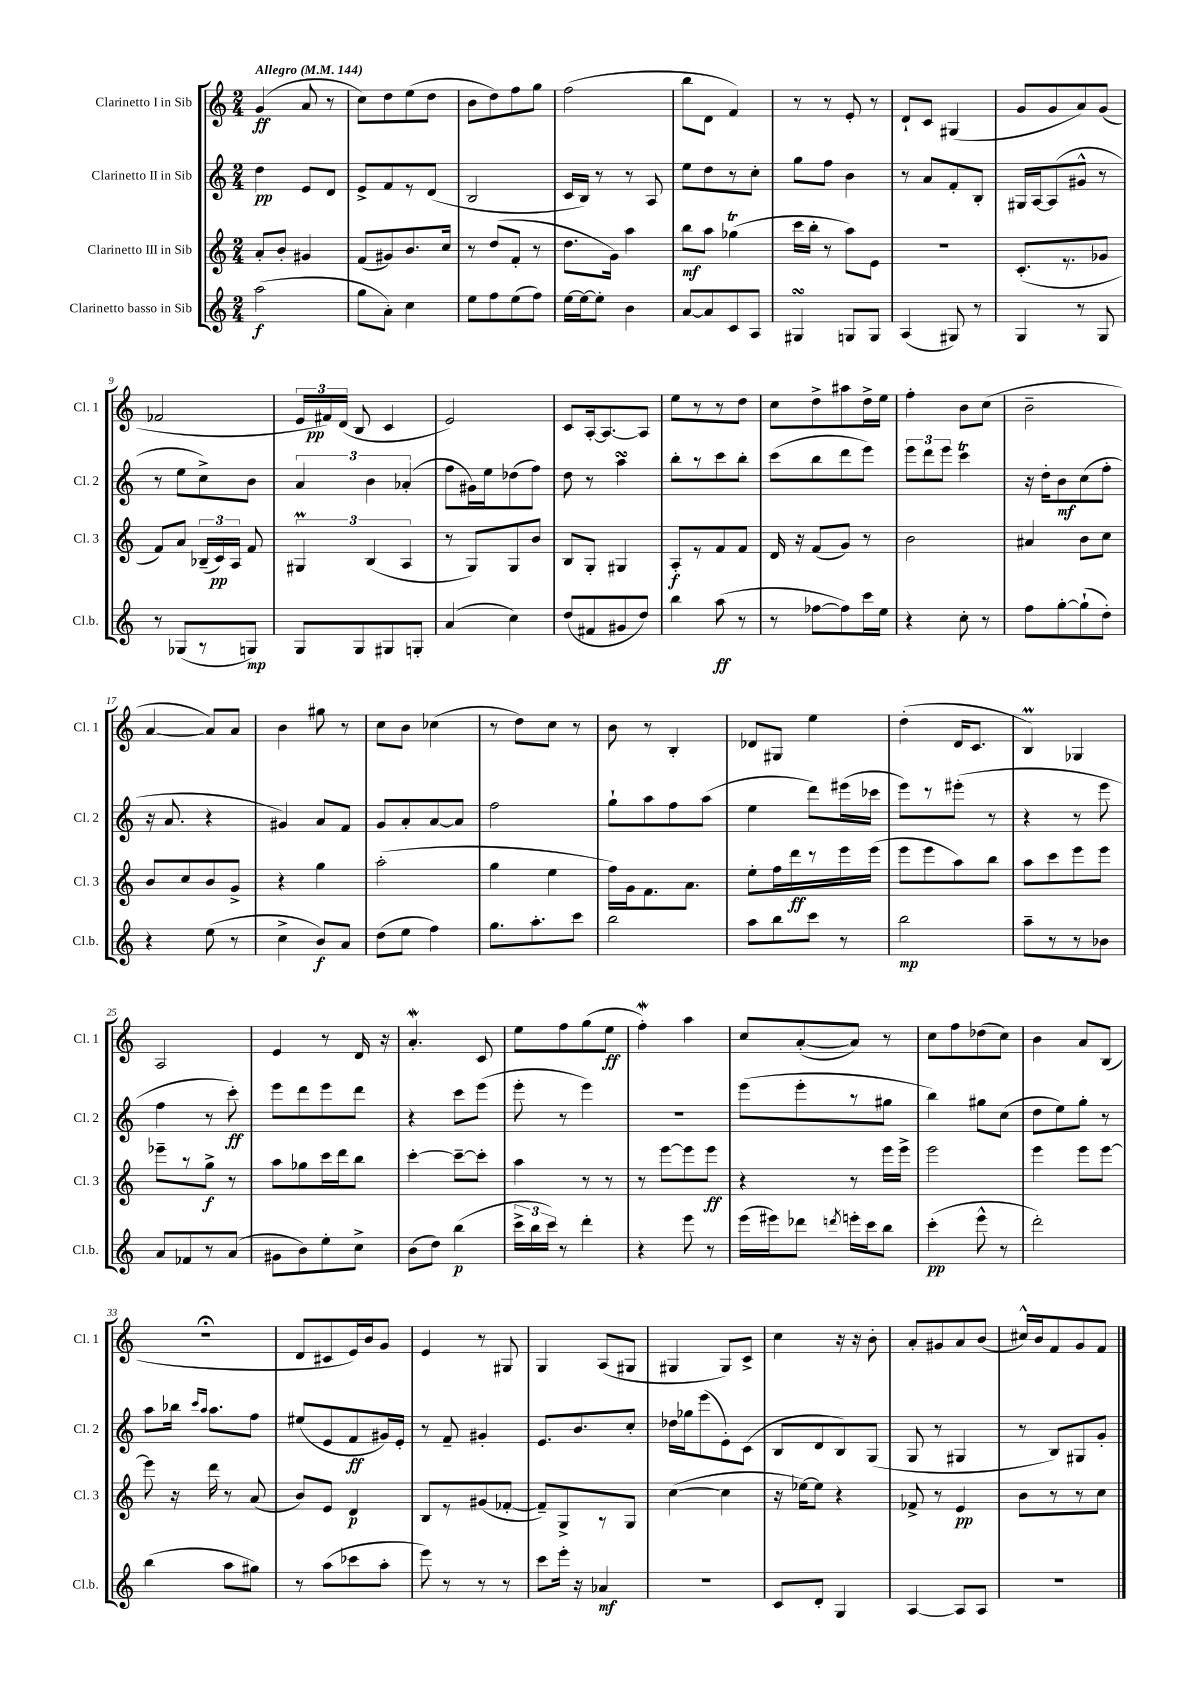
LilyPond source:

<<
\new StaffGroup <<
\new Staff = "s0" \with { instrumentName = "Clarinetto I in Sib" shortInstrumentName = "Cl. 1" } {
    \clef treble \key c \major \numericTimeSignature \time 2/4 \tempo "Allegro" 4 = 144
    \autoBeamOff g'4\ff( a'8 r8 |
    c''8[) d''8 e''8( d''8] |
    b'8[ d''8) f''8 g''8] |
    f''2( |
    b''8[ d'8] f'4) |
    r8 r8 e'8-. r8 |
    d'8[-! c'8] gis4( |
    g'8[ g'8 a'8) g'8]( |
    fes'2 |
    \tuplet 3/2 { e'16[ fis'16\pp) d'16]( } b8 c'4 |
    e'2) |
    c'8[ a16~-. a8.~ a8] |
    e''8[ r8 r8 d''8] |
    c''8[ d''8-> ais''8 d''16-> e''16] |
    f''4-. b'8[ c''8]( |
    b'2-- |
    a'4~ a'8[) a'8] |
    b'4 gis''8 r8 |
    c''8[ b'8] ces''4( |
    r8 d''8[) c''8] r8 |
    b'8 r8 b4-. |
    des'8[ gis8] e''4 |
    d''4-.( d'16[ c'8.] |
    b4\prall) ges4 |
    a2 |
    e'4 r8 d'16 r16 |
    a'4.-.\mordent c'8 |
    e''8[ f''8 g''8( e''8]\ff |
    f''4-.\mordent) a''4 |
    c''8[ a'8~-.( a'8]) r8 |
    c''8[ f''8 des''8( c''8]) |
    b'4 a'8[ b8]( |
    r2\fermata |
    d'8[ cis'8 e'16) b'16 g'8] |
    e'4 r8 gis8 |
    g4 a8[( gis8] |
    gis4 gis8[) c'8]-> |
    c''4 r16 r16 b'8-. |
    a'8[-. gis'8 a'8 b'8]( |
    cis''16[-^) b'16 f'8 g'8 f'8] \bar "|." |
}
\new Staff = "s1" \with { instrumentName = "Clarinetto II in Sib" shortInstrumentName = "Cl. 2" } {
    \clef treble \key c \major \numericTimeSignature \time 2/4
    \autoBeamOff d''4\pp e'8[ d'8] |
    e'8[-> f'8 r8 d'8]( |
    b2 |
    c'16[ b16]) r8 r8 a8 |
    e''8[ d''8 r8 c''8]-. |
    g''8[ f''8] b'4 |
    r8 a'8[ f'8-. b8]-. |
    gis16[ a16~ a8( gis'8]-^ r8 |
    r8 e''8[ c''8->) b'8] |
    \tuplet 3/2 { a'4 b'4 aes'4-.( } |
    f''8[ gis'16) e''16 des''8( f''8]) |
    d''8 r8 a''4\turn |
    b''8[-. r8 c'''8 b''8]-. |
    c'''8[( b''8 d'''8 e'''8]) |
    \tuplet 3/2 { e'''8[ d'''8 e'''8] } c'''4\trill |
    r16 d''16[-. b'8\mf c''8( f''8]-. |
    r16 a'8. r4 |
    gis'4) a'8[ f'8] |
    g'8[ a'8-. a'8~ a'8] |
    f''2 |
    g''8[-! a''8 f''8 a''8]( |
    e''4 d'''8[) eis'''16( ces'''16] |
    e'''8[) r8 eis'''8]-.( r8 |
    r4 r8 e'''8 |
    f''4 r8 c'''8-.\ff) |
    e'''8[ d'''8 e'''8 d'''8] |
    r4 c'''8[ e'''8]( |
    e'''8-. r8 e'''4) |
    R2 |
    e'''8[( e'''8-. r8 gis''8] |
    b''4) gis''8[ c''8]( |
    d''8[ e''8) g''8]-. r8 |
    a''8[ bes''16] \grace { c'''16[ a''16] } a''8.[ f''8] |
    eis''8[( e'8 f'8\ff gis'16) e'16]-. |
    r8 f'8-- gis'4-. |
    e'8.[ b'8. c''8]-. |
    des''16[ ges''16 e'''8( e'8-.) c'8]( |
    b8[ d'8 b8) g8]( |
    g8 r8 gis4 |
    r8 b8[) gis8 g'8]-. \bar "|." |
}
\new Staff = "s2" \with { instrumentName = "Clarinetto III in Sib" shortInstrumentName = "Cl. 3" } {
    \clef treble \key c \major \numericTimeSignature \time 2/4
    \autoBeamOff a'8[-. b'8]-. gis'4 |
    f'8[( gis'8) b'8. c''16] |
    r8 d''8[( f'8]-. r8 |
    d''8.[ g'16]) a''4 |
    b''8[\mf a''8] ges''4\trill( |
    c'''16[ b''16]-. r8 a''8[) e'8] |
    R2 |
    c'8.[-.( r8. ges'8] |
    f'8[) a'8] \tuplet 3/2 { bes16[--( c'16\pp) a16] } f'8 |
    \tuplet 3/2 { gis4\prall b4( a4 } |
    r8 g8[) g8 b'8] |
    b8[ g8]-. gis4 |
    a8[-.\f r8 f'8 f'8] |
    d'16 r16 f'8[( g'8]) r8 |
    b'2 |
    ais'4 b'8[ c''8] |
    b'8[ c''8 b'8 g'8]-> |
    r4 g''4 |
    a''2-.( |
    g''4 e''4 |
    f''16[) g'16 f'8. a'8.] |
    e''8[-. f''16 d'''16\ff r8 e'''16 e'''16]( |
    e'''8[ e'''8 a''8) b''8] |
    a''8[ c'''8 e'''8 e'''8] |
    ees'''8[-- r8 g''8]->\f r8 |
    a''8[ ges''8 c'''16 d'''16 b''8] |
    c'''4~-. c'''8[~-- c'''8]-. |
    a''4 r8 r8 |
    r8 e'''8[~ e'''8 e'''8]\ff |
    r4 r8 e'''16[ e'''16]-> |
    e'''2 |
    e'''4 e'''8[ e'''8]~ |
    e'''8 r16 d'''16 r8 a'8( |
    b'8[) e'8] d'4\p |
    b8[ r8 gis'8( fes'8]~-. |
    fes'8[--) g8-> r8 g8] |
    c''4~( c''4 |
    r16 ees''16[~) ees''8] r4 |
    fes'8-> r8 e'4\pp |
    b'8[ r8 r8 c''8] \bar "|." |
}
\new Staff = "s3" \with { instrumentName = "Clarinetto basso in Sib" shortInstrumentName = "Cl.b." } {
    \clef treble \key c \major \numericTimeSignature \time 2/4
    \autoBeamOff a''2\f( |
    g''8[ a'8]-.) c''4 |
    e''8[ f''8 e''8( f''8]) |
    e''16[~ e''16~ e''8]-. b'4 |
    a'8[~ a'8 c'8 a8] |
    gis4\turn g8[ g8] |
    a4( gis8) r8 |
    g4 r8 g8 |
    r8 ges8[( r8 g8]\mp) |
    g8[ g8 gis8 g8]-. |
    a'4( c''4) |
    d''8[( fis'8 gis'8 d''8]) |
    b''4 a''8\ff( r8 |
    r8 fes''8[~ fes''8) c'''16 e''16] |
    r4 c''8-. r8 |
    f''8[ g''8~-. g''8-!( d''8]-.) |
    r4 e''8( r8 |
    c''4-> b'8[\f) a'8] |
    d''8[( e''8] f''4) |
    g''8.[ a''8.-. c'''8] |
    b''2 |
    a''8[ b''8 c'''8] r8 |
    b''2\mp |
    a''8[-- r8 r8 bes'8] |
    a'8[ fes'8 r8 a'8]( |
    gis'8[ b'8) e''8-. c''8]-> |
    b'8[( d''8]) b''4\p( |
    \tuplet 3/2 { c'''16[-> b''16 c'''16]) } r8 d'''4-. |
    r4 e'''8 r8 |
    e'''16[( eis'''16) des'''8] \acciaccatura { d'''8 } e'''16[-. c'''16 b''8] |
    c'''4-.\pp( e'''8-^ r8 |
    d'''2-.) |
    b''4( a''8[ gis''8]) |
    r8 a''8[( ces'''8 a''8]-. |
    e'''8) r8 r8 r8 |
    c'''8[ e'''16]-. r16 aes'4\mf |
    R2 |
    c'8[ d'8]-. g4 |
    a4~ a8[ a8] |
    R2 \bar "|." |
}
>>
>>
